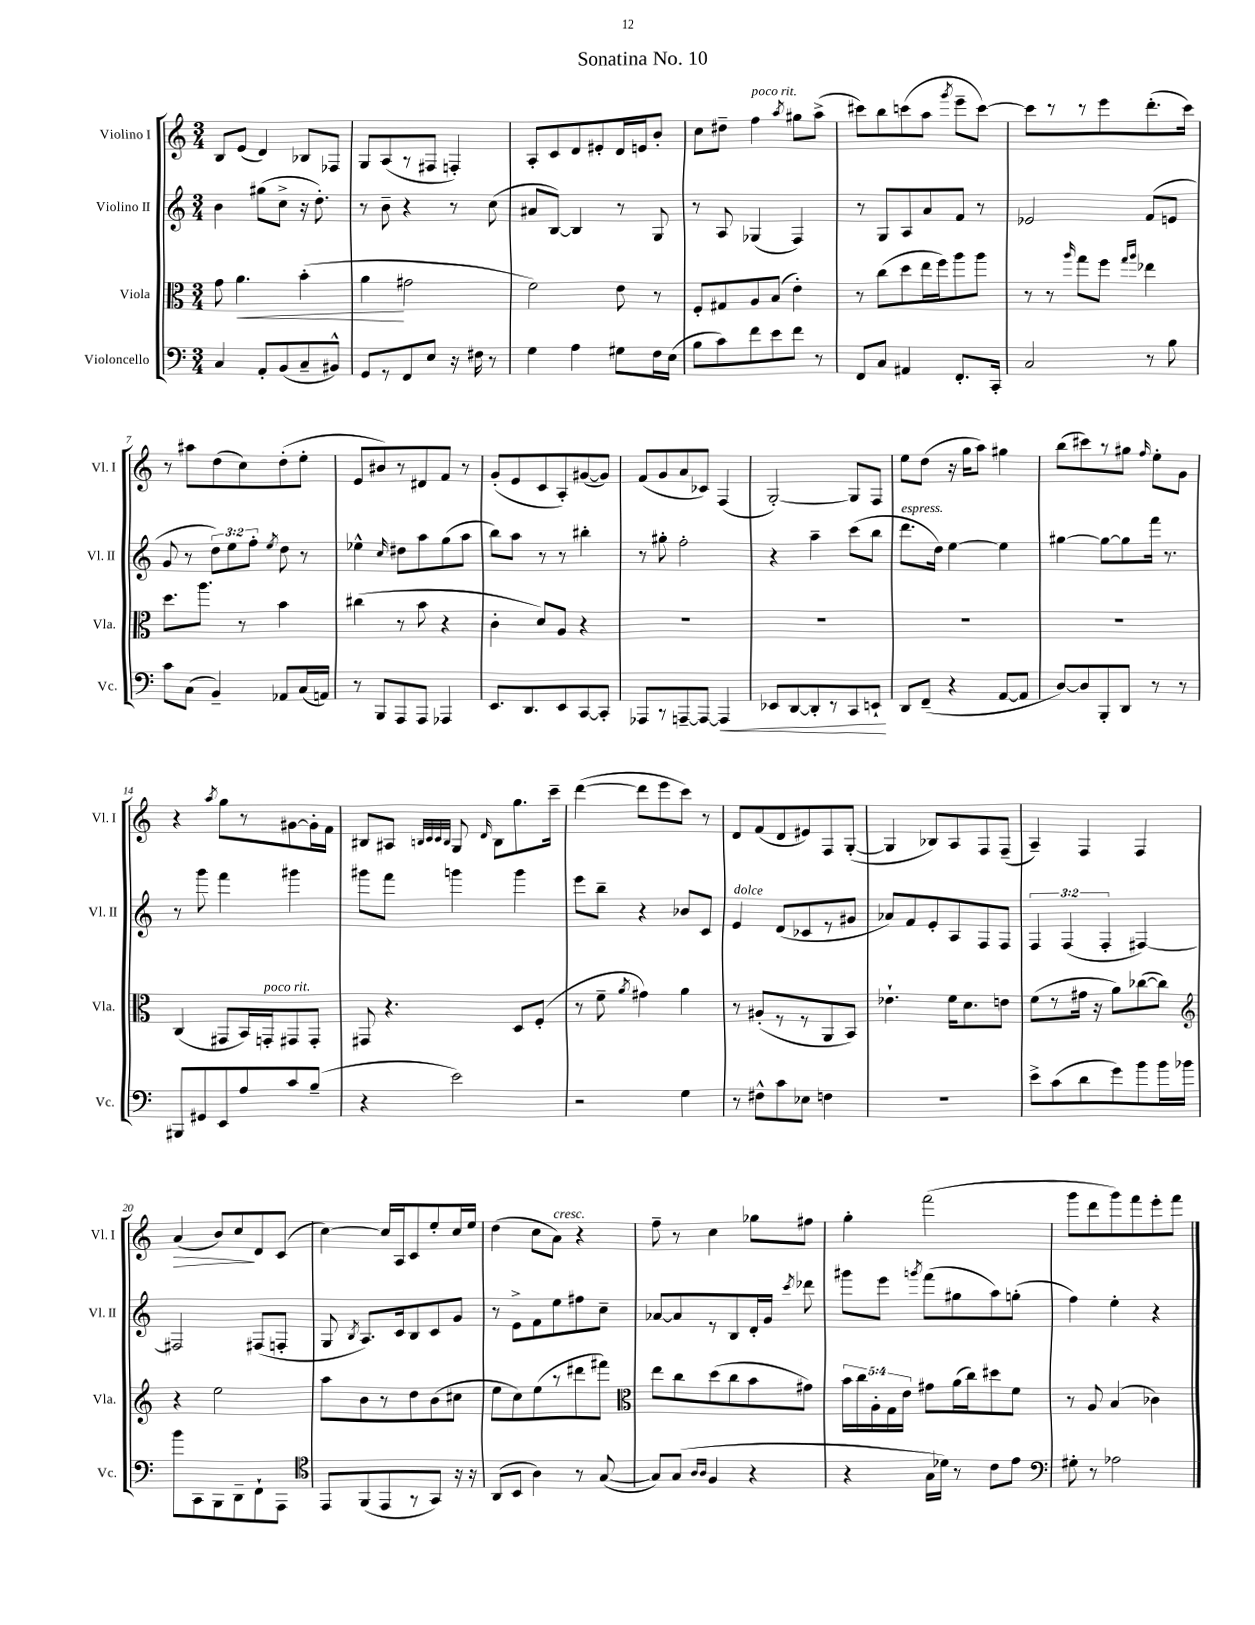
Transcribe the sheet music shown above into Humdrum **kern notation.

**kern	**kern	**kern	**kern
*staff4	*staff3	*staff2	*staff1
*clefF4	*clefC3	*clefG2	*clefG2
*k[]	*k[]	*k[]	*k[]
*M3/4	*M3/4	*M3/4	*M3/4
4C	8g	4b	8B
.	4.a	.	(8e
8AA'	.	(8gg#	4d)
(8BB	.	8cc^	.
8C~	(4b'	16r	8B-
.	.	8.dd')	.
8BB#^^)	.	.	8F-
=	=	=	=
8GG	4a	8r	8G
8r	.	8b~	(8A
8FF	2g#	4r	8r
8E	.	.	8F#
16r	.	8r	4F')
16F#	.	.	.
8r	.	(8cc	.
=	=	=	=
4G	2f)	8a#	8A'
.	.	[8B)	8c
4A	.	4B]	8d
.	.	.	8e#'
8G#	8e	8r	16d
.	.	.	16e
16F	8r	8G	8b'
(16E	.	.	.
=	=	=	=
8B	8F'	8r	8cc
8c)	8G#	8A	8dd#~
8f	8A	(4G-	4ff
8e	(8B	.	.
.	.	.	8qaa
8f	4e')	4F)	8gg#
8r	.	.	(8aa^
=	=	=	=
8FF	8r	8r	8ccc#)
8C	(8cc	8G	8bb
4AA#	8dd	8A	(8ccc
.	16ee	8a	8aa
.	16ff)	.	.
.	.	.	8qggg
8.FF'	8aa	8f	8eee~
.	8aa	8r	[8ccc)
16CC'	.	.	.
=	=	=	=
2C	8r	2e-	8ccc]
.	8r	.	8r
.	16qqaa	.	.
.	8gg	.	8r
.	8ff	.	8eee
.	16qqgg	.	.
.	16qqaa	.	.
8r	4ee-	(8f	(8.ddd'
8B	.	8e	.
.	.	.	16ccc)
=	=	=	=
8c	8.dd	8g	8r
(8C	.	8r	8aa#
.	8.aa	.	.
4BB~)	.	12dd)	(8dd
.	.	12ee	.
.	8r	.	8cc)
.	.	12ff'	.
.	.	8qee	.
8AA-	4b	8dd	(8dd'
(16C	.	8r	8ee'
16AA)	.	.	.
=	=	=	=
8r	(4cc#	4ee-^^	8e
8BBB	.	.	8b#)
.	.	16qqcc	.
8AAA	8r	8dd#	8r
8AAA	8b	8aa	8d#
4AAA-	4r	(8gg	8f
.	.	8aa	8r
=	=	=	=
8.EE	4c'	8bb)	(8g'
.	.	8aa	8e
8.DD	.	.	.
.	8d)	8r	8c
8EE	8A	8r	8A')
[8CC	4r	4bb#'	([8g#
8CC']	.	.	8g#])
=	=	=	=
8AAA-	2.r	8r	(8f
8r	.	8gg#'	8g
[8AAA~	.	2ff'	8a
8AAA_	.	.	8c-)
4AAA]	.	.	(4F
=	=	=	=
8EE-	2.r	4r	[2G')
[8DD	.	.	.
8DD']	.	4aa~	.
8r	.	.	.
8CC	.	(8ccc	8G]
8EE`	.	8bb	8F
=	=	=	=
8DD	2.r	8.ddd	8ee
(8FF~	.	.	(8dd
.	.	16dd)	.
4r	.	[4ee	16r
.	.	.	16gg
.	.	.	8aa)
[8AA	.	4ee]	4gg#
8AA]	.	.	.
=	=	=	=
[8D)	2.r	[4gg#	(8bb
8D]	.	.	8ccc#)
8BBB'	.	8gg#_	8r
8DD	.	8gg#]	8gg#
.	.	.	16qqff
8r	.	16fff	8ee'
.	.	8.r	.
8r	.	.	8g
=	=	=	=
8BBB#	(4C	8r	4r
8GG#	.	8ggg	.
.	.	.	8qaa
8EE	8GG#	4fff	8gg
8A	16BB)	.	8r
.	16GG'	.	.
8c	8GG#	4ggg#	[8g#
(8B~	8GG#'	.	16g#']
.	.	.	16f
=	=	=	=
4r	8GG#	8ggg#	8B#
.	4.r	8fff	8A#
.	.	.	32qqB
.	.	.	32qqc
.	.	.	32qqc
.	.	.	32qqB
2e)	.	4ggg	8G
.	.	.	16qqd
.	.	.	8B
.	8D	4ggg	8.gg
.	(8F'	.	.
.	.	.	16ccc~
=	=	=	=
2r	8r	8eee	([4ddd
.	8f~	8bb~	.
.	8qa	.	.
.	4g#)	4r	8ddd]
.	.	.	8eee
4G	4a	8b-	8ccc)
.	.	8c	8r
=	=	=	=
8r	8r	4e	8d
8F#^^	(8A#'	.	(8f
8c	8r	(8d	8d
8E-	8r	8c-	8e#)
4F	8AA	8r	8F
.	8BB)	8g#	([8G'
=	=	=	=
2.r	4.e-`	8a-)	4G]
.	.	8f	.
.	.	8e'	8B-)
.	16f	8A	8A
.	8.d	.	.
.	.	8F	8F
.	8e	8F	(8F~
=	=	=	=
8e^	(8f	6F	4A~)
(8c	8r	.	.
.	.	(6F	.
8d	16g#	.	4F
.	16r	.	.
.	.	6F'	.
8g)	8a)	.	.
8b	([8cc-	[4F#)	4F
16b	8cc-])	.	.
16b-	.	.	.
=	=	=	=
*	*clefG2	*	*
8b	4r	2F#]	(4a
8CC	.	.	.
8BBB	2ee	.	8b)
8DD~	.	.	8cc
8FF`	.	(8F#	8d
8AAA	.	8F'	(8c
=	=	=	=
*clefC4	*	*	*
8EE	8aa	8G	[4cc)
.	.	8qB	.
(8FF	8b	8.A)	.
8EE	8r	.	16cc]
.	.	16c	16A
8r	8dd	8B	8c
8GG)	(8b	8c	8ee'
16r	8cc#	8g	16cc
16r	.	.	16ee
=	=	=	=
(8AA	8ee	8r	(4dd
8BB	8cc)	8e^	.
4A)	(8ee	8f	8cc
.	8r	8ee	8a)
8r	8ddd#	8ff#	4r
([8G	8fff#)	8cc~	.
=	=	=	=
*	*clefC3	*	*
8G])	8ee	[8a-	8ff~
(8G	8cc	8a-]	8r
16qqA	.	.	.
16qqA	.	.	.
4F	(8dd	8r	4cc
.	8cc	8B	.
4r	8b	16d'	8gg-
.	.	16g	.
.	.	8qccc	.
.	8g#)	8ddd-	8ff#
=	=	=	=
4r	20b	8ggg#	4gg'
.	20cc	.	.
.	20A'	.	.
.	.	8eee	.
.	20G	.	.
.	20e	.	.
.	.	8qggg	.
16G	8g#	(8fff	(2fff
16d-)	.	.	.
8r	(16a	8gg#	.
.	16cc)	.	.
8c	8dd#	8aa)	.
8e	8f	(8gg'	.
=	=	=	=
*clefF4	*	*	*
8G#'	8r	4ff)	8ggg
8r	8A	.	8ddd
2A-	(4B	4ee'	8ggg)
.	.	.	8fff
.	4c-)	4r	8eee'
.	.	.	8fff
==	==	==	==
*-	*-	*-	*-
